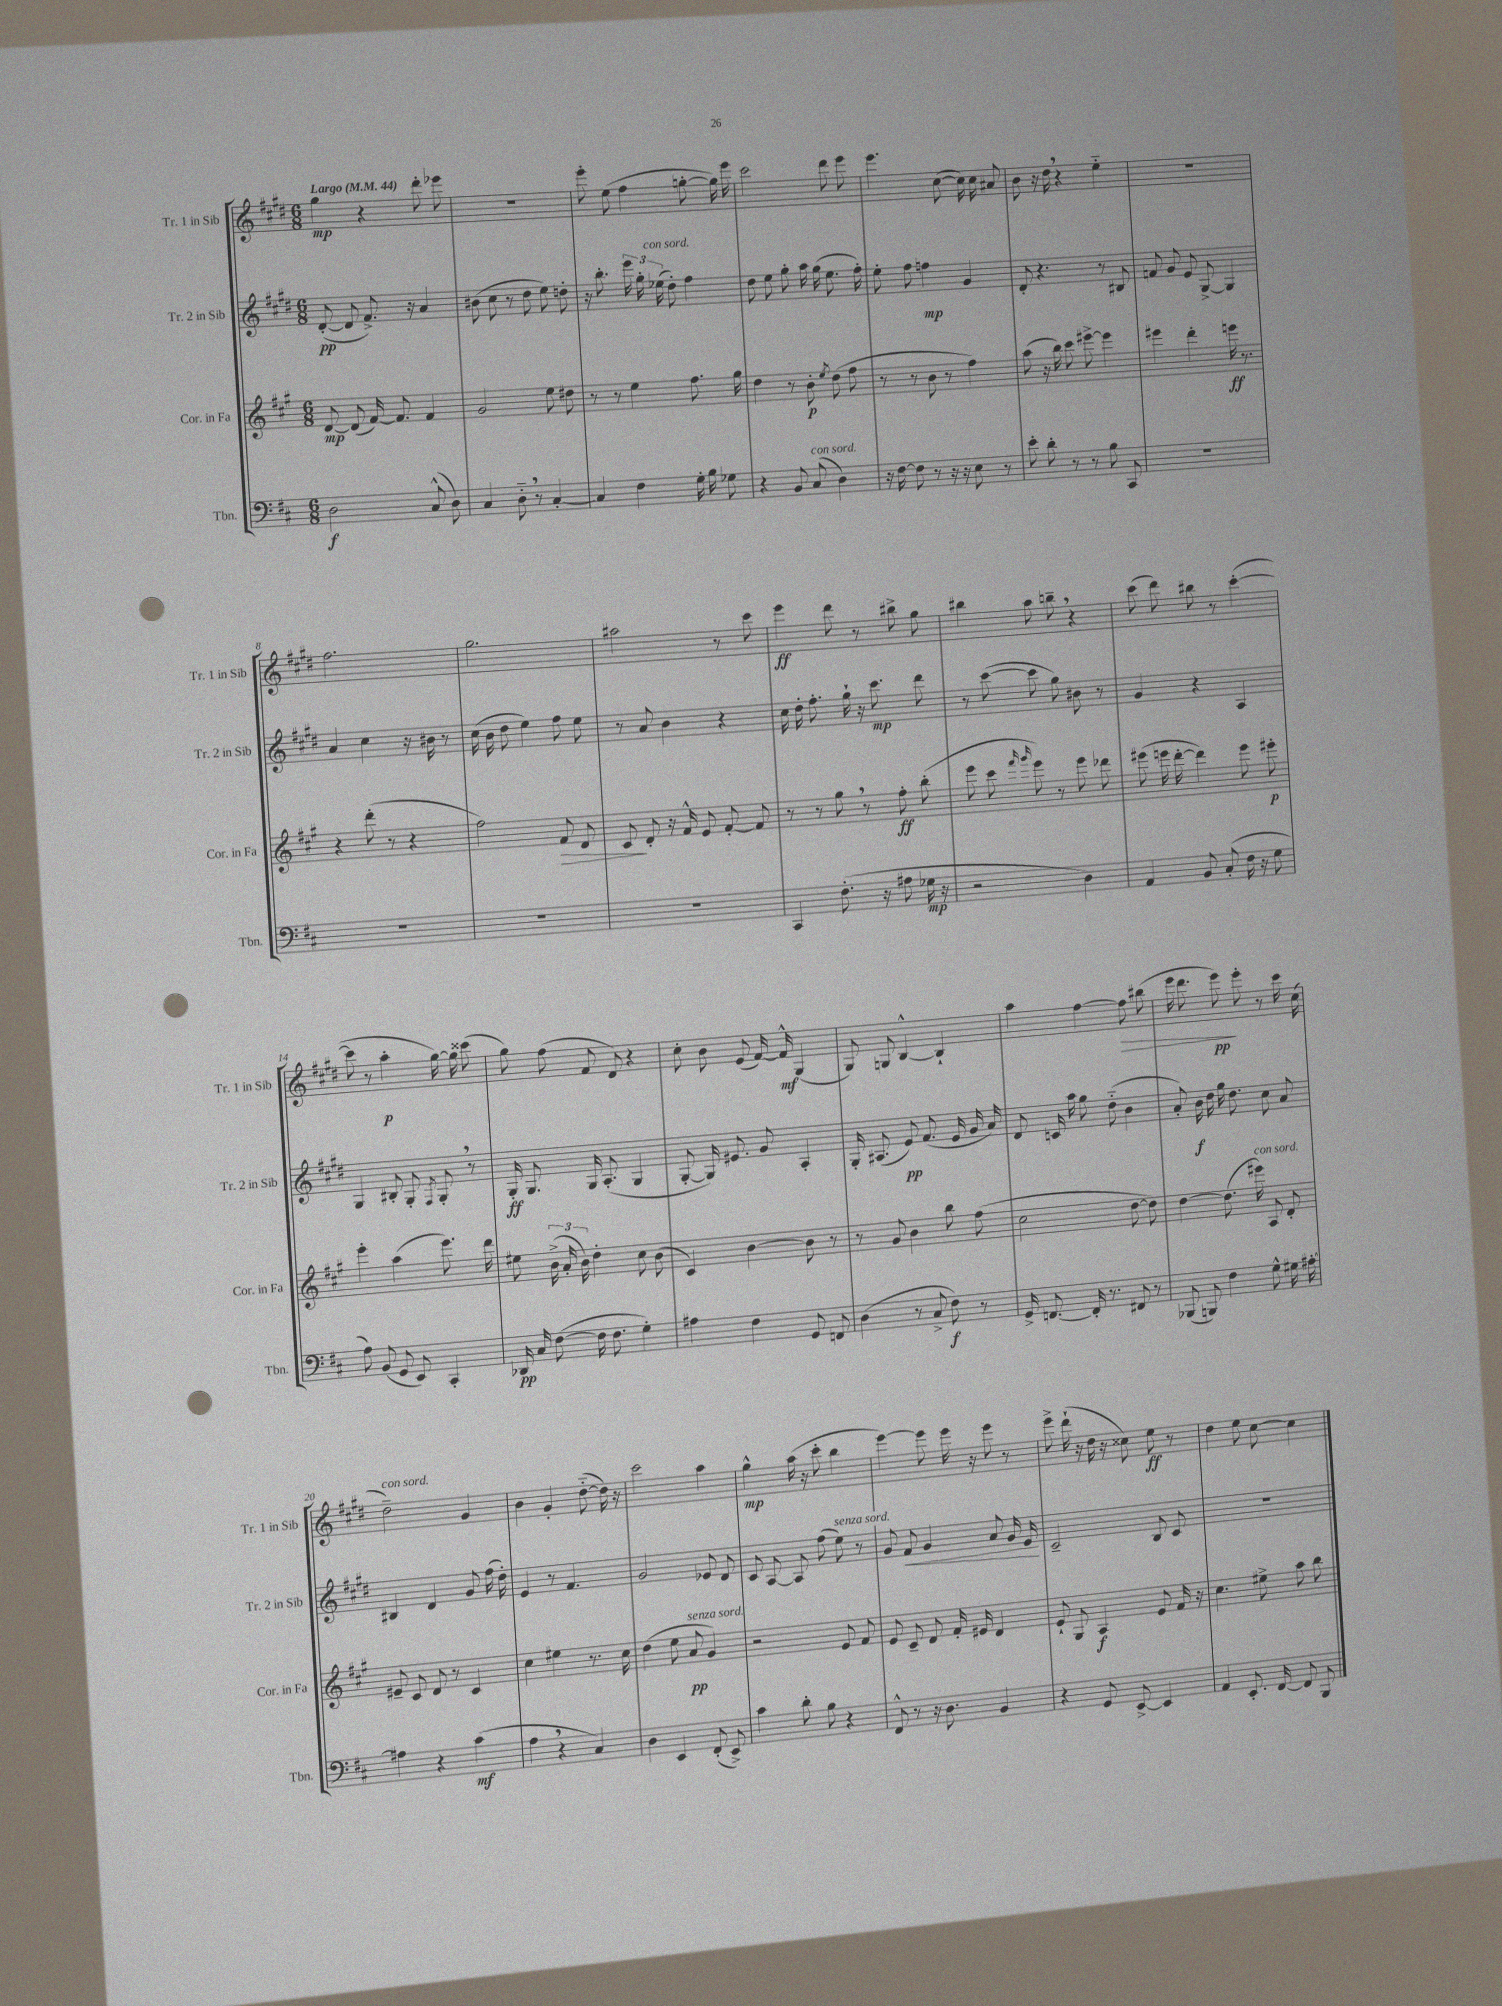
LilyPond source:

<<
\new StaffGroup <<
\new Staff = "s0" \with { instrumentName = "Tr. 1 in Sib" shortInstrumentName = "Tr. 1 in Sib" } {
    \clef treble \key e \major \numericTimeSignature \time 6/8 \tempo "Largo" 4 = 44
    \autoBeamOff gis''4\mp r4 dis'''8-. ees'''8 |
    R2. |
    e'''8-. e''8( fis''4 g''8~-. g''16) e'''16 |
    cis'''2 dis'''8 e'''8 |
    e'''4. cis''8~( cis''16) cis''16 ais'8 |
    b'8 r16 dis''16 \breathe r4 e''4-_ |
    R2. |
    fis''2. |
    gis''2. |
    ais''2 r8 cis'''8 |
    e'''4\ff dis'''8 r8 bis''8-> gis''8 |
    bis''4 a''8 b''8-- \breathe r4 |
    cis'''8( dis'''8) bis''8 r8 cis'''4~-.( |
    cis'''8 r8 a''4-.\p gis''16~) gis''16 cisis'''8( |
    gis''8) fis''8( fis'8 dis'8) r4 |
    cis''8-. b'8 e'8( fis'16~) fis'16-^\mf gis4( |
    gis8) g8 b4~-^ b4-! |
    a''4 fis''4~ fis''8\> bis''8( |
    e'''16 dis'''8. e'''8\pp\!) e'''8-. r8 cis'''16 cis''16( |
    dis''2--^\markup { \italic "con sord." }) gis'4 |
    b'4 gis'4-. dis''8~-_( dis''16) r16 |
    cis'''2 a''4 |
    gis''4-^\mp a''16( r16 cis'''8-. b''4 |
    e'''4~) e'''8 e'''16 r16 e'''8 r8 |
    e'''8-> dis'''16-!( r16 dis''16 r16 cisis''8) e''8\ff r8 |
    dis''4 e''8 cis''8~ cis''4 \bar "|." |
}
\new Staff = "s1" \with { instrumentName = "Tr. 2 in Sib" shortInstrumentName = "Tr. 2 in Sib" } {
    \clef treble \key e \major \numericTimeSignature \time 6/8
    \autoBeamOff dis'8~-.\pp( dis'8 fis'8.->) r16 a'4 |
    bis'8( cis''8 r8 dis''8 e''8) d''8-. |
    r16 b''8.-. \tuplet 3/2 { e'''16 gis''16-. ees''16^\markup { \italic "con sord." }( } dis''8-.) fis''4 |
    dis''8 e''8 gis''8-. a''16 gis''16( e''8. fis''16-.) |
    e''8-. fis''8 f''4\mp gis'4 |
    dis'8-. r4. r8 bis8 |
    f'8 gis'8 e'8 gis8~-> gis4 |
    a'4 cis''4 r16 bis'16 r8 |
    cis''16( b'16 dis''8 e''4) fis''8 e''8 |
    r8 a'8 b'4 r4 |
    cis''16 dis''16-. fis''8.-. gis''16-! r16 cis'''8.\mp dis'''8 |
    r8 cis'''8~( cis'''8 gis''8) bis'8 r8 |
    gis'4 r4 a4 |
    gis4 bis8-. gis8-. \acciaccatura { fis8 } gis8-. \breathe r8 |
    gis16-.\ff gis8. gis16 a8.-.( gis4 |
    gis8~-. gis16) eis'8. gis'8 a4-. |
    gis16-. ais8.( e'8\pp) fis'8.( e'16 gis'16 a'16) |
    dis'8 c'16 a''16 gis''8 dis''8-_( b'4 |
    a'8-.) b'16\f dis''16 gis''16 dis''8. cis''8 a'8 |
    bis4 dis'4 gis'8 fis''16( dis''16-.) |
    e'4 r8 fis'4. |
    gis'2 ees'8 dis'8 |
    cis'8 a8~ a8 fis''8( e''8^\markup { \italic "senza sord." }) r8 |
    gis'8 fis'8\< gis'4 a'8 gis'16 e'16\! |
    cis'2-- b8 cis'8 |
    R2. \bar "|." |
}
\new Staff = "s2" \with { instrumentName = "Cor. in Fa" shortInstrumentName = "Cor. in Fa" } {
    \clef treble \key a \major \numericTimeSignature \time 6/8
    \autoBeamOff d'8~\mp d'8( fis'16~) fis'8. fis'4 |
    gis'2 e''8 dis''8 |
    r8 r8 e''4 fis''8. gis''16 |
    d''4 r8 b'8-.\p \acciaccatura { e''8 } d''8( fis''8 |
    r8 r8 b'8 r8 fis''4) |
    a''8( r16 b''16) cis'''8 eis'''8~-> eis'''4 |
    eis'''4 d'''4-. e'''16\ff r8. |
    r4 d'''8-.( r8 r4 |
    fis''2) fis'8\> d'8 |
    cis'8\! d'8-. r16 fis'16-^ e'8 fis'8~-. fis'8 |
    r8 r8 gis''8 \breathe r8 fis''8-.\ff b''8-.( |
    e'''8 cis'''8 \grace { fis'''16 gis'''16 } e'''8) r8 e'''8 des'''8 |
    eis'''8( e'''16 d'''16~-. d'''4) e'''8 eis'''8-.\p |
    e'''4-. a''4( e'''8.) d'''16 |
    eis''8 \tuplet 3/2 { b'16->( a'16-. b'16) } d''4-. cis''8 b'8( |
    cis'4) b'4~ b'8 r8 |
    r8 gis'8 b'4 b''8 fis''8( |
    cis''2 d''8~ d''8) |
    d''4~ d''8.( eis'''16^\markup { \italic "con sord." }) a8 d'8-. |
    eis'8-- cis'8 d'8 r8 cis'4 |
    cis''4 eis''4 r8. cis''16 |
    d''4( e''8 a'8\pp^\markup { \italic "senza sord." } gis'4) |
    r2 e'8 fis'8 |
    e'8 cis'8-- d'8 fis'16-. eis'16 d'4 |
    e'8-! gis8 a4\f e'8 fis'16 r16 |
    cis''4. eis''8-> a''8 b''8 \bar "|." |
}
\new Staff = "s3" \with { instrumentName = "Tbn." shortInstrumentName = "Tbn." } {
    \clef bass \key d \major \numericTimeSignature \time 6/8
    \autoBeamOff d2\f cis8-^( d8) |
    cis4 d8-_ \breathe r8 cis4~-. |
    cis4 fis4 g16-. b16 ges8 |
    r4 b,8 cis8^\markup { \italic "con sord." }( d4) |
    r16 fis16~ fis8 r8 r16 r16 e8 r8 |
    e'8-. d'8-. r8 r8 b8 cis,8 |
    R2. |
    R2. |
    R2. |
    R2. |
    cis,4 fis8.-.( r16 ais8 ges16\mp r16 |
    r2 d4) |
    a,4 b,8 cis8-.( fis16 r16 g8 |
    a8) b,8( g,8 e,8) cis,4-. |
    des,16\pp cis16 fis8~( fis16 fis8. g4-.) |
    ais4 fis4 g,8 f,8 |
    d4( r8 cis8-> fis8\f) r8 |
    g,16-> f,8.~ f,16-. r8. fis,8 r8 |
    bes,,8( b,,8) fis4 g8-^ gis16 ais16~-. |
    ais4 r4 cis'4\mf( |
    a4 \breathe r4 cis4) |
    d4 e,4 fis,8-.( e,8->) |
    cis'4 d'8-. b8 r4 |
    fis,8-^ r8 r16 d8. b,4 |
    r4 g,8 e,8~-> e,4 |
    a,4 e,8.-. fis,16~ fis,8 b,,8 \bar "|." |
}
>>
>>
